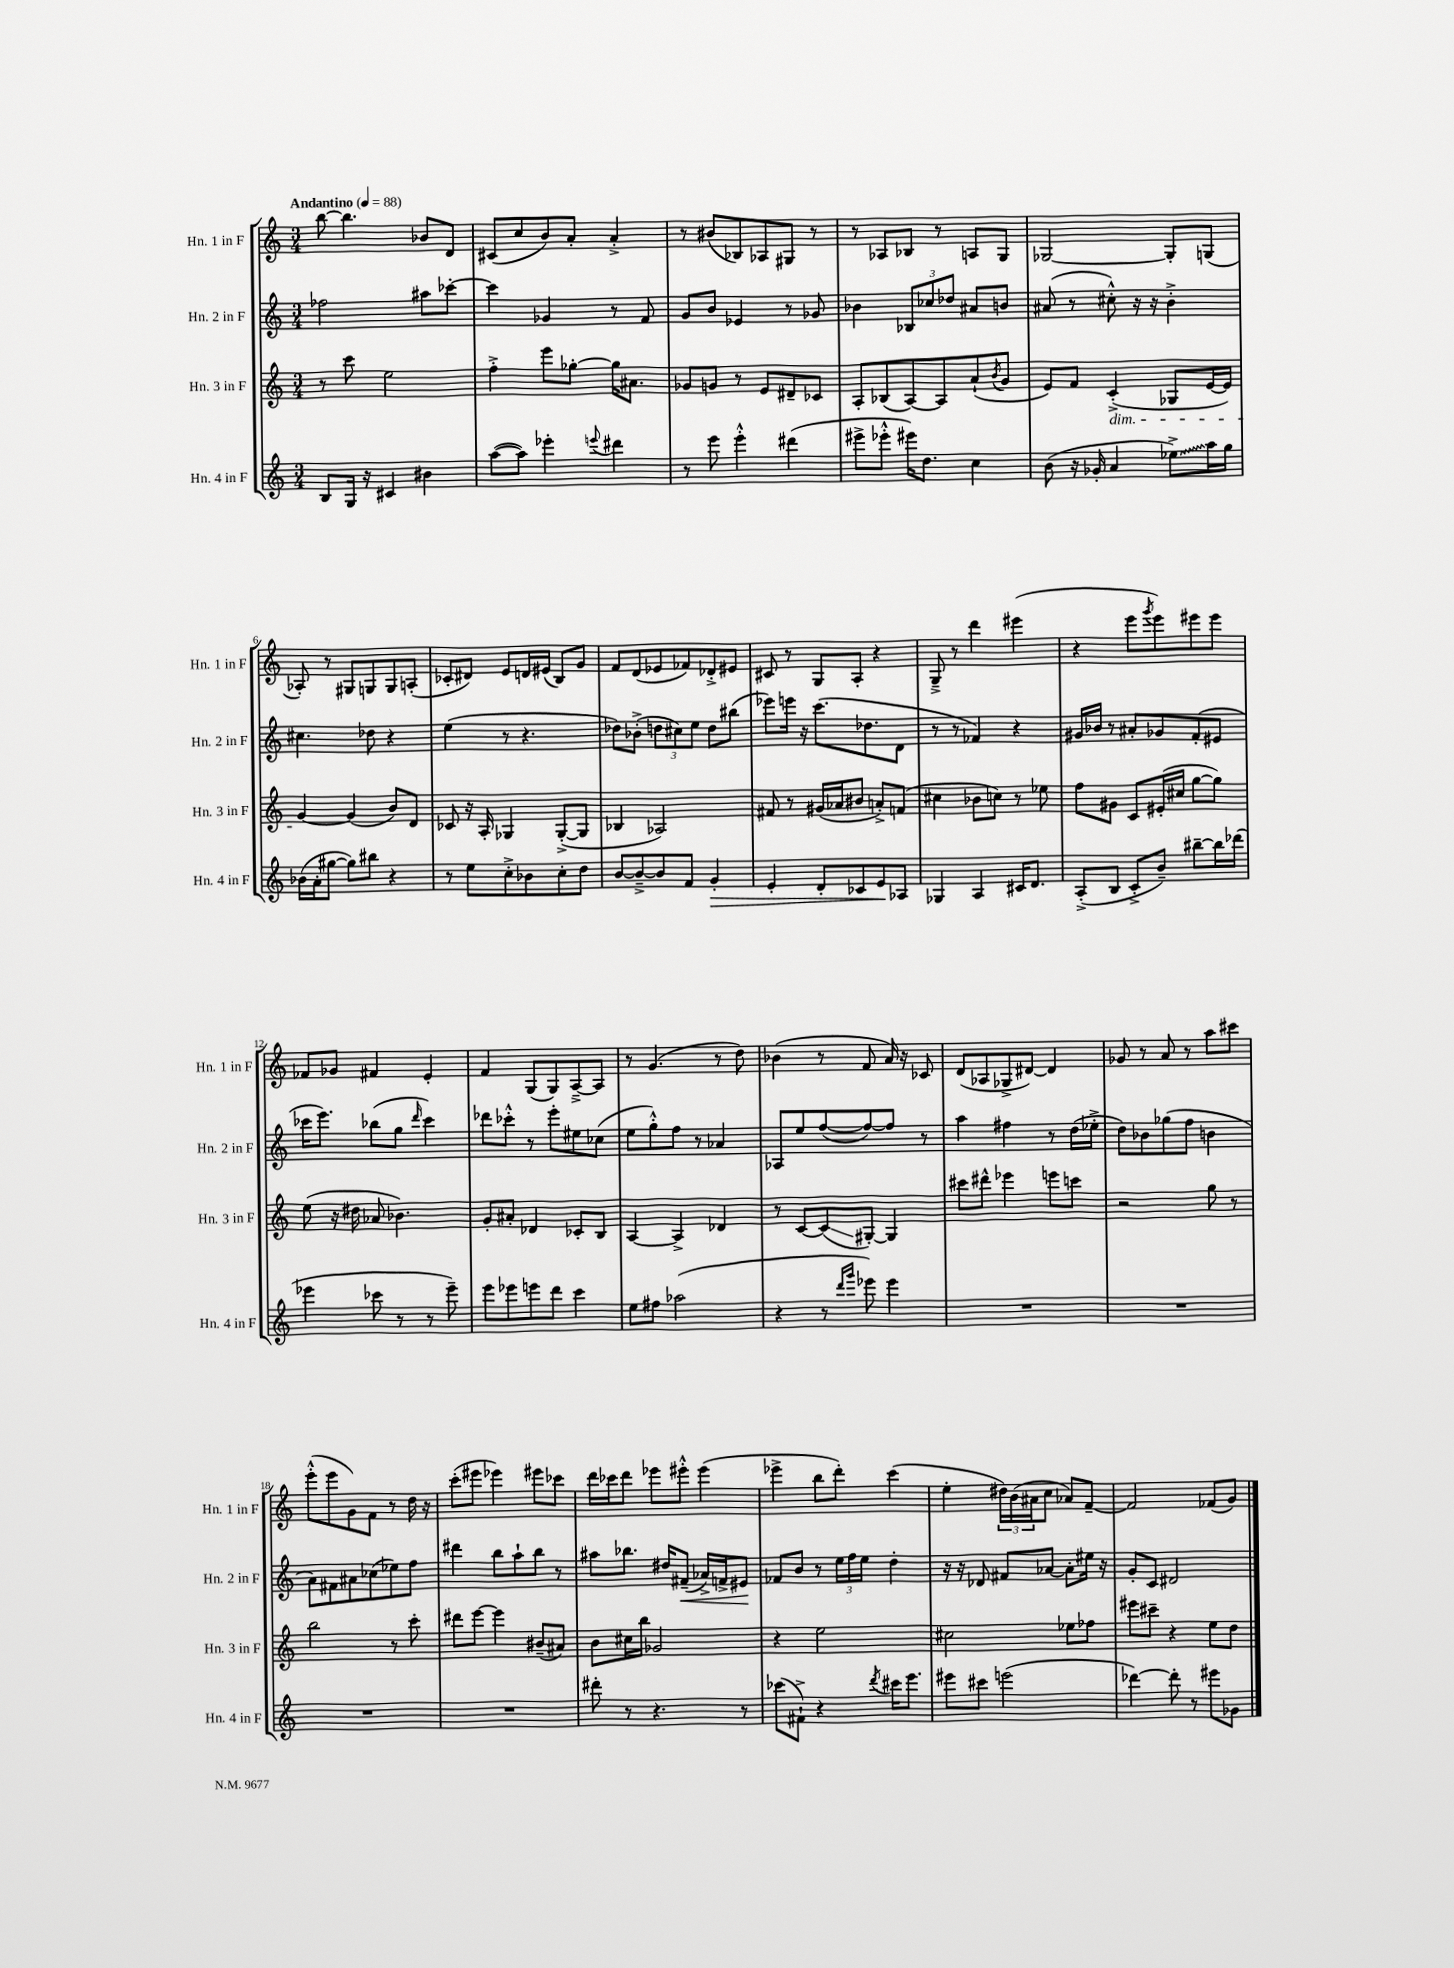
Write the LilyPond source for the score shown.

<<
\new StaffGroup <<
\new Staff = "s0" \with { instrumentName = "Hn. 1 in F" shortInstrumentName = "Hn. 1 in F" } {
    \clef treble \key c \major \numericTimeSignature \time 3/4 \tempo "Andantino" 4 = 88
    b''8~ b''4. bes'8 d'8 |
    cis'8( c''8 b'8) a'8-. a'4-.-> |
    r8 bis'8( bes8) aes8 gis8 r8 |
    r8 aes8 bes8 r8 a8 g8 |
    ges2~ ges8-. g8( |
    aes8-.) r8 gis8 g8 g8 a8-.( |
    ces'8-. dis'8) e'8 d'16 eis'16( b8) g'8 |
    f'8 d'8( ees'8 fes'8) des'8-.-> eis'8 |
    cis'8 r8 g8 a8-. r4 |
    g8---> r8 d'''4 eis'''4( |
    r4 e'''8 \acciaccatura { g'''8 } e'''8) eis'''8 eis'''8 |
    fes'8 ges'8 fis'4 e'4-. |
    f'4 g8( g8) a8~---> a8 |
    r8 g'4.( r8 d''8) |
    bes'4( r8 f'8 a'16) r16 ces'8 |
    d'8( aes8 ges8-> dis'8~) dis'4 |
    ges'8 r8 a'8 r8 a''8 cis'''8 |
    e'''8-.-^( e'''8 g'8) f'8 r8 d''16 r16 |
    c'''8-.( eis'''8 ees'''4) eis'''8 ces'''8 |
    d'''16 ces'''16 d'''8 ees'''8 eis'''8-.-^ eis'''4( |
    ees'''4-> b''8 d'''8-.) c'''4( |
    e''4-. \tuplet 3/2 { dis''16) b'16( ais'16 } c''8 aes'8) f'8~-- |
    f'2 fes'8( g'8) \bar "|." |
}
\new Staff = "s1" \with { instrumentName = "Hn. 2 in F" shortInstrumentName = "Hn. 2 in F" } {
    \clef treble \key c \major \numericTimeSignature \time 3/4
    fes''2 ais''8 ces'''8~-. |
    ces'''4 ges'4 r8 f'8 |
    g'8 b'8 ees'4 r8 ges'8 |
    bes'4 \tuplet 3/2 { bes8 ces''8 des''8 } ais'8 b'8 |
    ais'8( r8 cis''8-.-^) r16 r16 b'4-.-> |
    cis''4. des''8 r4 |
    e''4( r8 r4. |
    des''8) bes'8-.->( \tuplet 3/2 { d''8 cis''8) e''8 } d''8 bis''8( |
    ees'''8) e'''16 r16 c'''8.( des''8. d'8 |
    r8 r8 fes'4) r4 |
    gis'16 bes'16 r8 ais'8-. ges'8 f'8-.( eis'8 |
    ces'''16 e'''8.) bes''8( g''8 \grace { d'''16 } ces'''4) |
    des'''8 ces'''8-.-^ r8 e'''8-. eis''8 ces''8( |
    e''8 g''8-.-^) f''8 r8 aes'4 |
    aes8 e''8 f''8~( f''8~) f''8 r8 |
    a''4 fis''4 r8 d''16( ees''16-.-> |
    d''8) bes'8 ges''8( f''8 b'4 |
    a'8) fis'8 ais'8 ces''8( ees''8) f''8 |
    dis'''4 b''8 a''8-! b''8 r8 |
    ais''8 bes''8. dis''16 fis'8--\<( aes'16->) f'16-> eis'8\! |
    fes'8 b'8 r8 \tuplet 3/2 { e''16 f''16 e''16 } d''4-. |
    r16 r16 des'8 fis'8 aes'8~ aes'8-. eis''16 r16 |
    g'8-. c'8 dis'2 \bar "|." |
}
\new Staff = "s2" \with { instrumentName = "Hn. 3 in F" shortInstrumentName = "Hn. 3 in F" } {
    \clef treble \key c \major \numericTimeSignature \time 3/4
    r8 c'''8 e''2 |
    f''4-.-> e'''8 ges''8~-. ges''16 ais'8. |
    ges'8 g'8 r8 e'8 dis'8-- ces'8 |
    a8-. bes8( a8~) a8 a'8-!( \acciaccatura { b'8 } g'8 |
    e'8) f'8 c'4-.->\dim( ges8 e'16~ e'16) |
    g'4~\! g'4( b'8) d'8 |
    ces'8 r16 a16-. ges4 ges8~-.->( ges8 |
    bes4 aes2) |
    fis'8 r8 gis'16( aes'16 bis'8 a'8-.->) f'8( |
    cis''4 bes'8 c''8) r8 ees''8 |
    f''8 gis'8 c'8 eis'16-.( cis''16 g''8~ g''8) |
    e''8( r16 dis''16 aes'8 bes'4.) |
    g'8-. ais'8-. des'4 ces'8-. b8 |
    a4~ a4-> des'4 |
    r8 c'8~ c'8\glissando( gis8~-.) gis4 |
    cis'''8 dis'''8-^ ees'''4 e'''8 c'''8 |
    r2 g''8 r8 |
    b''2 r8 c'''8-. |
    dis'''8 e'''8~ e'''4 bis'8--( ais'8) |
    b'8 cis''16 b''16 ges'2 |
    r4 e''2 |
    cis''2 ees''8 fes''8 |
    eis'''8 cis'''8-- r4 e''8 d''8 \bar "|." |
}
\new Staff = "s3" \with { instrumentName = "Hn. 4 in F" shortInstrumentName = "Hn. 4 in F" } {
    \clef treble \key c \major \numericTimeSignature \time 3/4
    b8 g16 r16 cis'4 bis'4 |
    a''8~( a''8) ees'''4-. \appoggiatura { e'''8 } dis'''4 |
    r8 e'''8 e'''4-.-^ dis'''4( |
    eis'''8-> ees'''8-.-^ eis'''16) d''8. c''4 |
    b'8( r16 ges'16-. a'4 \once \override Glissando.style = #'zigzag ees''8->\glissando) a''16 g''16 |
    bes'16( a'16-. gis''8~ gis''8) bis''8 r4 |
    r8 e''8 c''8-.-> bes'8 c''8-. d''8 |
    b'8~ b'8~---> b'8 f'8 g'4-.\> |
    e'4-. d'8-. ces'8 e'8\! aes8 |
    ges4 a4 cis'16 d'8. |
    a8-.->( b8 c'8-.-> b'8--) bis''8~-- bis''16 des'''16( |
    ees'''4 ces'''8 r8 r8 ees'''8--) |
    e'''8 ees'''8 e'''8 d'''8 c'''4 |
    e''8 fis''8 aes''2( |
    r4 r8 \grace { d'''16 g'''16 } ees'''8) ees'''4 |
    R2. |
    R2. |
    R2. |
    R2. |
    dis'''8-. r8 r4. r8 |
    ces'''8( fis'8-!->) r4 \acciaccatura { d'''8 } cis'''16 e'''8. |
    eis'''8 cis'''8 e'''2( |
    des'''4~) des'''8-. r8 eis'''8 ges'8 \bar "|." |
}
>>
>>
